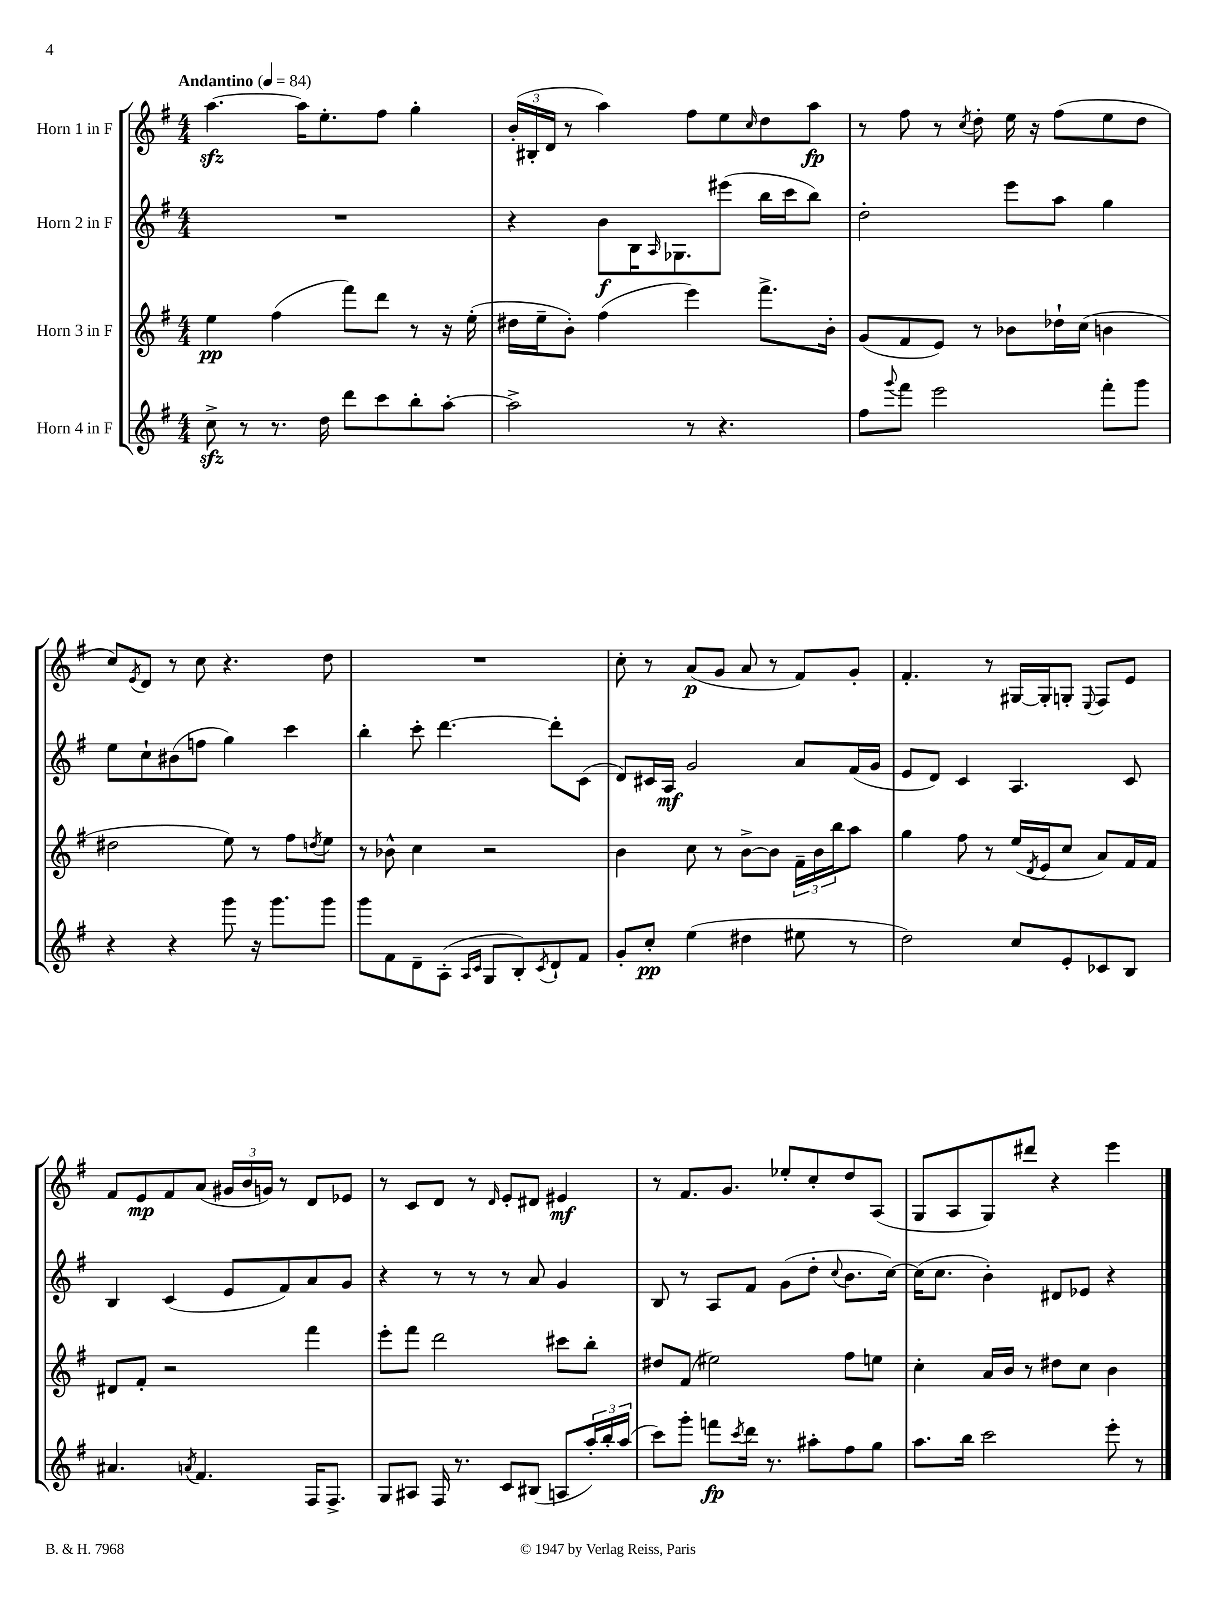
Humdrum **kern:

**kern	**kern	**kern	**kern
*staff4	*staff3	*staff2	*staff1
*clefG2	*clefG2	*clefG2	*clefG2
*k[f#]	*k[f#]	*k[f#]	*k[f#]
*M4/4	*M4/4	*M4/4	*M4/4
*MM84	*MM84	*MM84	*MM84
8cc^	4ee	1r	[4.aa
8r	.	.	.
8.r	(4ff#	.	.
.	.	.	16aa]
16dd	.	.	8.ee'
8ddd	8fff#)	.	.
8ccc	8ddd	.	8ff#
8bb'	8r	.	4gg'
[8aa'	16r	.	.
.	(16ee'	.	.
=	=	=	=
2aa^]	16dd#	4r	(24b'
.	.	.	24B#'
.	16ee~	.	.
.	.	.	24d
.	8b')	.	8r
.	(4ff#	8b	4aa)
.	.	16B	.
.	.	16qqA	.
.	.	8.G-	.
8r	4eee)	.	8ff#
4.r	.	(8eee#	8ee
.	.	.	16qqcc
.	8.fff#^	16bb	8dd
.	.	16ccc	.
.	.	8bb)	8aa
.	16b'	.	.
=	=	=	=
8ff#	(8g	2dd'	8r
8qqggg	.	.	.
8fff#	8f#	.	8ff#
2eee	8e)	.	8r
.	.	.	8qcc
.	8r	.	8dd'
.	8b-	8eee	16ee
.	.	.	16r
.	16dd-`	8aa	(8ff#
.	(16cc	.	.
8fff#'	4b	4gg	8ee
8ggg	.	.	8dd
=	=	=	=
4r	2dd#	8ee	8cc)
.	.	.	8qe
.	.	8cc`	8d
4r	.	(8b#	8r
.	.	8ff	8cc
8ggg	8ee)	4gg)	4.r
16r	8r	.	.
8.ggg	.	.	.
.	8ff#	4ccc	.
.	8qdd	.	.
8ggg	8ee	.	8dd
=	=	=	=
8ggg	8r	4bb'	1r
8f#	8b-^^	.	.
8d~	4cc	8ccc'	.
(8A'	.	[4.ddd	.
16qqA	.	.	.
16qqc	.	.	.
8G	2r	.	.
8B')	.	.	.
8qc	.	.	.
8d`	.	8ddd']	.
8f#	.	(8c	.
=	=	=	=
8g'	4b	8d)	8cc'
8cc'	.	16c#	8r
.	.	16A	.
(4ee	8cc	2g	(8a
.	8r	.	8g
4dd#	[8b^	.	8a
.	8b]	.	8r
8ee#	24f#~	8a	8f#)
.	24b	.	.
.	24bb	.	.
8r	8aa	(16f#	8g'
.	.	16g	.
=	=	=	=
2dd)	4gg	8e	4.f#'
.	.	8d)	.
.	8ff#	4c	.
.	8r	.	8r
8cc	(16ee	4.A	[16G#
.	8qd	.	.
.	16e	.	16G#']
8e'	8cc	.	8G'
.	.	.	8qqE
8c-	8a)	.	8F#
8B	16f#	8c	8e
.	16f#	.	.
=	=	=	=
4.a#	8d#	4B	8f#
.	8f#'	.	8e
.	2r	(4c	8f#
8qa	.	.	.
4.f#	.	.	(8a
.	.	8e	24g#
.	.	.	24b
.	.	.	24g)
.	.	8f#)	8r
16F#	4fff#	8a	8d
8.F#^	.	.	.
.	.	8g	8e-
=	=	=	=
8G	8eee'	4r	8r
8A#	8fff#	.	8c
16F#	2ddd	8r	8d
8.r	.	.	.
.	.	8r	8r
.	.	.	16qqd
8c	.	8r	8e'
(8B#	.	8a	8d#
8A	8ccc#	4g	4e#
24aa')	8bb'	.	.
24bb'	.	.	.
(24aa	.	.	.
=	=	=	=
8ccc)	8dd#	8B	8r
8ggg'	(8f#	8r	8.f#
8fff	2ee#)	8A	.
.	.	.	8.g
8qccc	.	.	.
16ddd	.	8f#	.
8.r	.	.	.
.	.	(8g	8ee-'
8aa#'	.	8dd'	8cc'
.	.	8qqcc	.
8ff#	8ff#	8.b	8dd
8gg	8ee	.	(8A
.	.	[16cc)	.
=	=	=	=
8.aa	4cc'	(16cc]	8G
.	.	8.cc	.
.	.	.	8A
16bb	.	.	.
2ccc	16a	4b')	8G)
.	16b	.	.
.	8r	.	8ddd#
.	8dd#	8d#	4r
.	8cc	8e-	.
8eee'	4b	4r	4eee
8r	.	.	.
==	==	==	==
*-	*-	*-	*-
